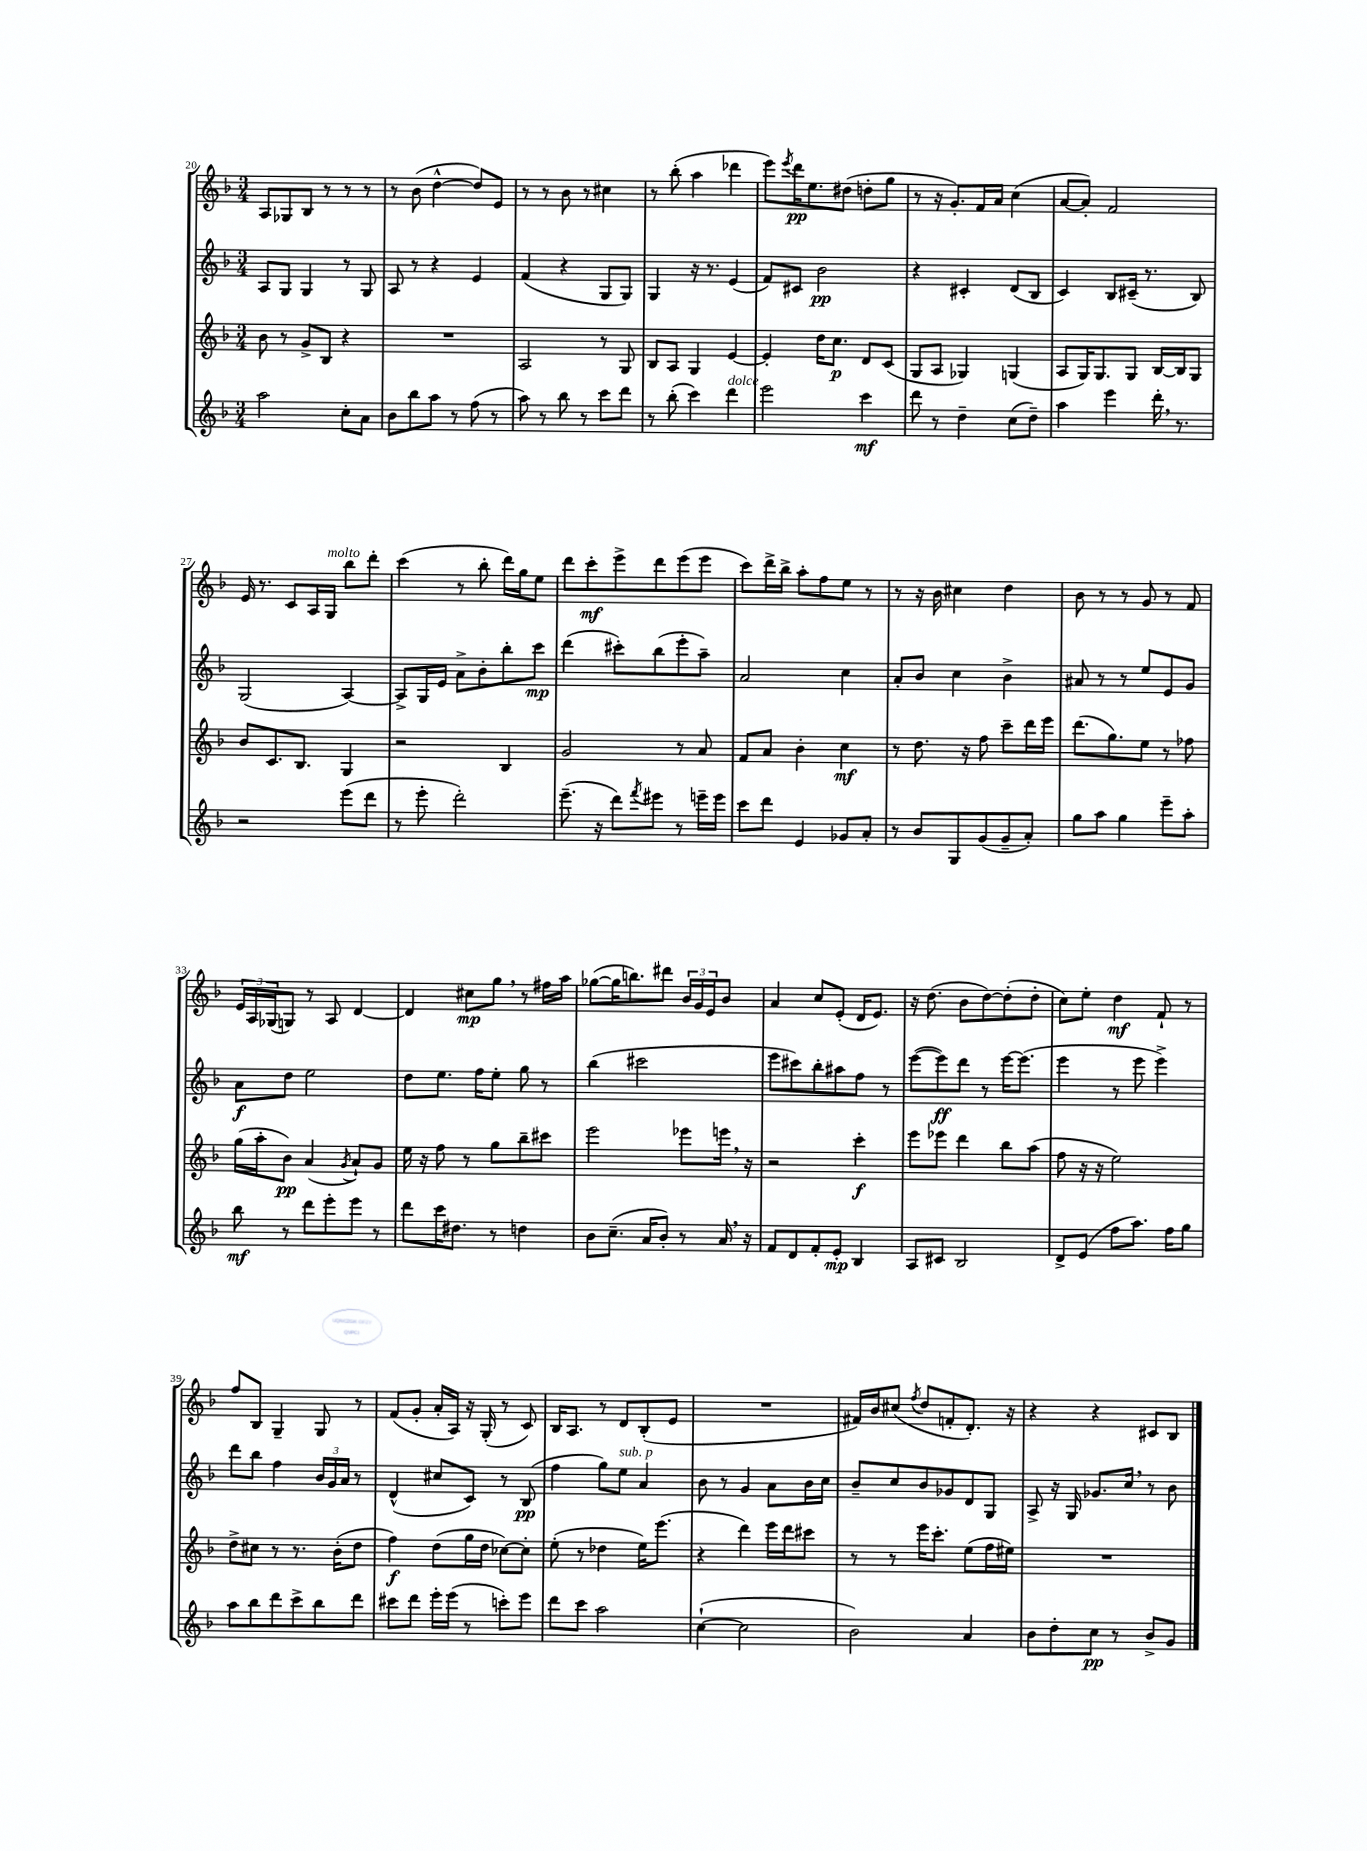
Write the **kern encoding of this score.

**kern	**kern	**kern	**kern
*staff4	*staff3	*staff2	*staff1
*clefG2	*clefG2	*clefG2	*clefG2
*k[b-]	*k[b-]	*k[b-]	*k[b-]
*M3/4	*M3/4	*M3/4	*M3/4
2aa\	8b-\	8A/L	8A/L
.	8r	8G/J	8G-/
.	8g^/L	4G/	8B-/J
.	8B-/J	.	8r
8cc'\L	4r	8r	8r
8a\J	.	8G/	8r
=	=	=	=
8b-\L	2.r	8A/	8r
8bb-\	.	8r	(8b-\
8aa\J	.	4r	[4dd^^\
8r	.	.	.
(8ff\	.	4e/	8dd/]L)
8r	.	.	8e/J
=	=	=	=
8aa\)	2A/	(4f/	8r
8r	.	.	8r
8bb-\	.	4r	8b-\
8r	.	.	8r
8ccc\L	8r	8G/L	4cc#\
8ddd\J	8G/	8G/J)	.
=	=	=	=
8r	8B-/L	4G/	8r
(8bb-'\	8A/J	.	(8bb-'\
4ccc\)	4G/	16r	4aa\
.	.	8.r	.
4ddd\	[4e/	(4e/	4ddd-\
=	=	=	=
2eee\	4e'/]	8f/L)	8eee\L)
.	.	.	8qeee/
.	.	8c#/J	16ddd\K
.	.	.	8.ee\
.	16dd\LK	2b-\	.
.	8.cc\J	.	.
.	.	.	(8dd#\J
4ccc\	8d/L	.	8dd'\L
.	(8c/J	.	8gg\J
=	=	=	=
8ddd\	8G/L	4r	8r
8r	8A/J	.	16r
.	.	.	8.g'/L)
4dd~\	4G-/)	4c#'/	.
.	.	.	16f/L
.	.	.	16a/JJ
(8cc\L	(4G/	(8d/L	(4cc\
8dd~\J)	.	8B-/J	.
=	=	=	=
4aa\	8A/L	4c/)	[8a/L
.	16G/K)	.	8a'/]J)
.	8.G/	.	.
4eee\	.	8B-/L	2f/
.	8G/J	(16c#~/Jk	.
.	.	8.r	.
16ddd'\	[16B-/LL	.	.
8.r	16B-/]J	.	.
.	8G/J	8B-/)	.
=	=	=	=
2r	8b-/L	(2G/	16e/
.	.	.	8.r
.	8.c/	.	.
.	.	.	8c/L
.	8.B-/J	.	.
.	.	.	16A/L
.	.	.	16G/JJ
(8eee\L	4G/	[4A/)	8bb-\L
8ddd\J	.	.	8ddd'\J
=	=	=	=
8r	2r	8A^/]L	(4ccc\
8eee'\	.	16G/L	.
.	.	16e/JJ	.
2ddd'\)	.	8a^\L	8r
.	.	8b-'\	8bb-'\
.	4B-/	8bb-'\	16ddd\LL)
.	.	.	16gg\J
.	.	8ccc\J	8ee\J
=	=	=	=
(8.eee~\	2g/	(4ddd\	8ddd\L
.	.	.	8ccc'\
16r	.	.	.
8ddd\L)	.	8ccc#'\L)	8eee^\
8qfff/	.	.	.
8eee#\J	.	(8bb-\	8ddd\
8r	8r	8eee'\	(8eee\
16eee~\LL	8a/	8aa~\J)	8eee\J
16eee\JJ	.	.	.
=	=	=	=
8ccc\L	8f/L	2a/	8ccc\L)
8ddd\J	8a/J	.	16ddd^\L
.	.	.	16bb-^\JJ
4e/	4b-'\	.	8aa'\L
.	.	.	8ff\
8g-/L	4cc\	4cc\	8ee\J
8a'/J	.	.	8r
=	=	=	=
8r	8r	8a'/L	8r
8b-/L	8.dd\	8b-/J	16r
.	.	.	16b-\
8G/	.	4cc\	4cc#\
.	16r	.	.
(8g/	8ff\	.	.
8g~/	8ccc~\L	4b-^\	4dd\
8a'/J)	16ddd\L	.	.
.	16eee\JJ	.	.
=	=	=	=
8gg\L	(8.ddd\L	8a#/	8b-\
8aa\J	.	8r	8r
.	8.gg\)	.	.
4gg\	.	8r	8r
.	8ee\J	8ee/L	8g/
8eee~\L	8r	8e/	8r
8aa'\J	8ff-\	8g/J	8f/
=	=	=	=
8bb-\	(16gg\LL	8a\L	24e/LL
.	.	.	24A/
.	16aa'\J	.	.
.	.	.	(24G-/J
8r	8b-\J)	8dd\J	8G/J)
8ddd\L	(4a/	2ee\	8r
8eee'\	.	.	8A/
.	8qg/	.	.
8eee\J	8a`/L)	.	[4d/
8r	8g/J	.	.
=	=	=	=
8ddd\L	16ee\	8dd\L	4d/]
.	16r	.	.
16ccc\K	8ff\	8.ee\J	.
8.dd#\J	.	.	.
.	8r	.	8cc#\L
.	.	16ff\LK	.
8r	8gg\L	8ee'\J	8gg\J
4dd\	8bb-~\	8gg\	8r
.	8ccc#\J	8r	16ff#\LL
.	.	.	16aa\JJ
=	=	=	=
8b-\L	2eee\	(4bb-\	([8gg-\L
(8.cc~\J	.	.	16gg-\]K
.	.	.	8.bb\)
.	.	2ccc#\	.
16a/LK	.	.	.
8b-'/J)	.	.	8ddd#\J
8r	8eee-\L	.	24b-/LL
.	.	.	24g/
.	.	.	24e/J
16a/	16eee\Jk	.	8b-/J
16r	16r	.	.
=	=	=	=
8f/L	2r	8eee\L	4a/
8d/	.	8ccc#\)	.
8f'/	.	8bb-'\	8cc/L
8e'/J	.	8aa#\	(8e'/J
4B-/	4ccc'\	8ff\J	16d/LK
.	.	.	8.e/J)
.	.	8r	.
=	=	=	=
8A/L	8eee\L	([8eee\L	16r
.	.	.	(8.dd\
8c#/J	8eee-\J	8eee\])	.
2B-/	4ddd\	8ddd\J	8b-\L
.	.	8r	[8dd\)
.	8bb-\L	[16eee\LK	(8dd'\]
.	.	(8.eee\]J	.
.	(8aa\J	.	8dd'\J
=	=	=	=
8d^/L	8ff\	4eee\	8cc\L)
(8e/J	16r	.	8ee'\J
.	16r	.	.
8ff\L	2ee\)	8r	4dd\
8.aa\J)	.	8eee\	.
.	.	4eee^\)	8f`/
16ff\LK	.	.	.
8gg\J	.	.	8r
=	=	=	=
8aa\L	8dd^\L	8ddd\L	8ff/L
8bb-\	8cc#\J	8bb-\J	8B-/J
8ddd\	8r	4ff\	4G~/
8ccc^\	8.r	.	.
8bb-\	.	24b-/LL	8G/
.	.	24g/	.
.	(16b-'\LK	.	.
.	.	24a/JJ	.
8ddd\J	8dd\J	8r	8r
=	=	=	=
8ccc#\L	4ff\)	(4d^^/	(8f/L
8ddd\J	.	.	8g'/J
16eee'\LL	(8dd\L	8cc#/L	16a'/LL
(16eee\JJ	.	.	16A/JJ)
8r	16gg\L	8c/J)	16r
.	16dd\JJ	.	(16G'/
8ccc'\L)	[8cc-\L)	8r	8r
8eee\J	8cc-'\]J	(8B-/	8c/)
=	=	=	=
8ddd\L	(8ee'\	4ff\	16B-/LK
.	.	.	8.A/J
8ccc\J	8r	.	.
2aa\	4dd-\	8gg\L)	8r
.	.	8ee\J	8d/L
.	16ee\LK)	4a/	(8B-'/
.	(8.eee\J	.	.
.	.	.	8e/J
=	=	=	=
([4cc`\	4r	8b-\	2.r
.	.	8r	.
2cc\]	4ddd\)	4g/	.
.	16eee\LL	8a\L	.
.	16ddd\J	.	.
.	8ccc#\J	16b-\L	.
.	.	16cc\JJ	.
=	=	=	=
2b-\)	8r	8b-~/L	16f#/LL)
.	.	.	16b-/J
.	8r	8cc/	(8cc#/J
.	.	.	8qff/
.	16eee\LK	8b-/	8dd/L
.	8.ccc'\J	.	.
.	.	8g-/	8f'/
4a/	(8ee\L	8d/	8.d'/J)
.	16ff\L	8G/J	.
.	16ee#\JJ)	.	16r
=	=	=	=
8b-\L	2.r	8A^/	4r
8dd'\	.	16r	.
.	.	16G/	.
8cc\J	.	8.g-/L	4r
8r	.	.	.
.	.	16cc/Jk	.
8b-^/L	.	8r	8c#/L
8g/J	.	8b-\	8B-/J
==	==	==	==
*-	*-	*-	*-
